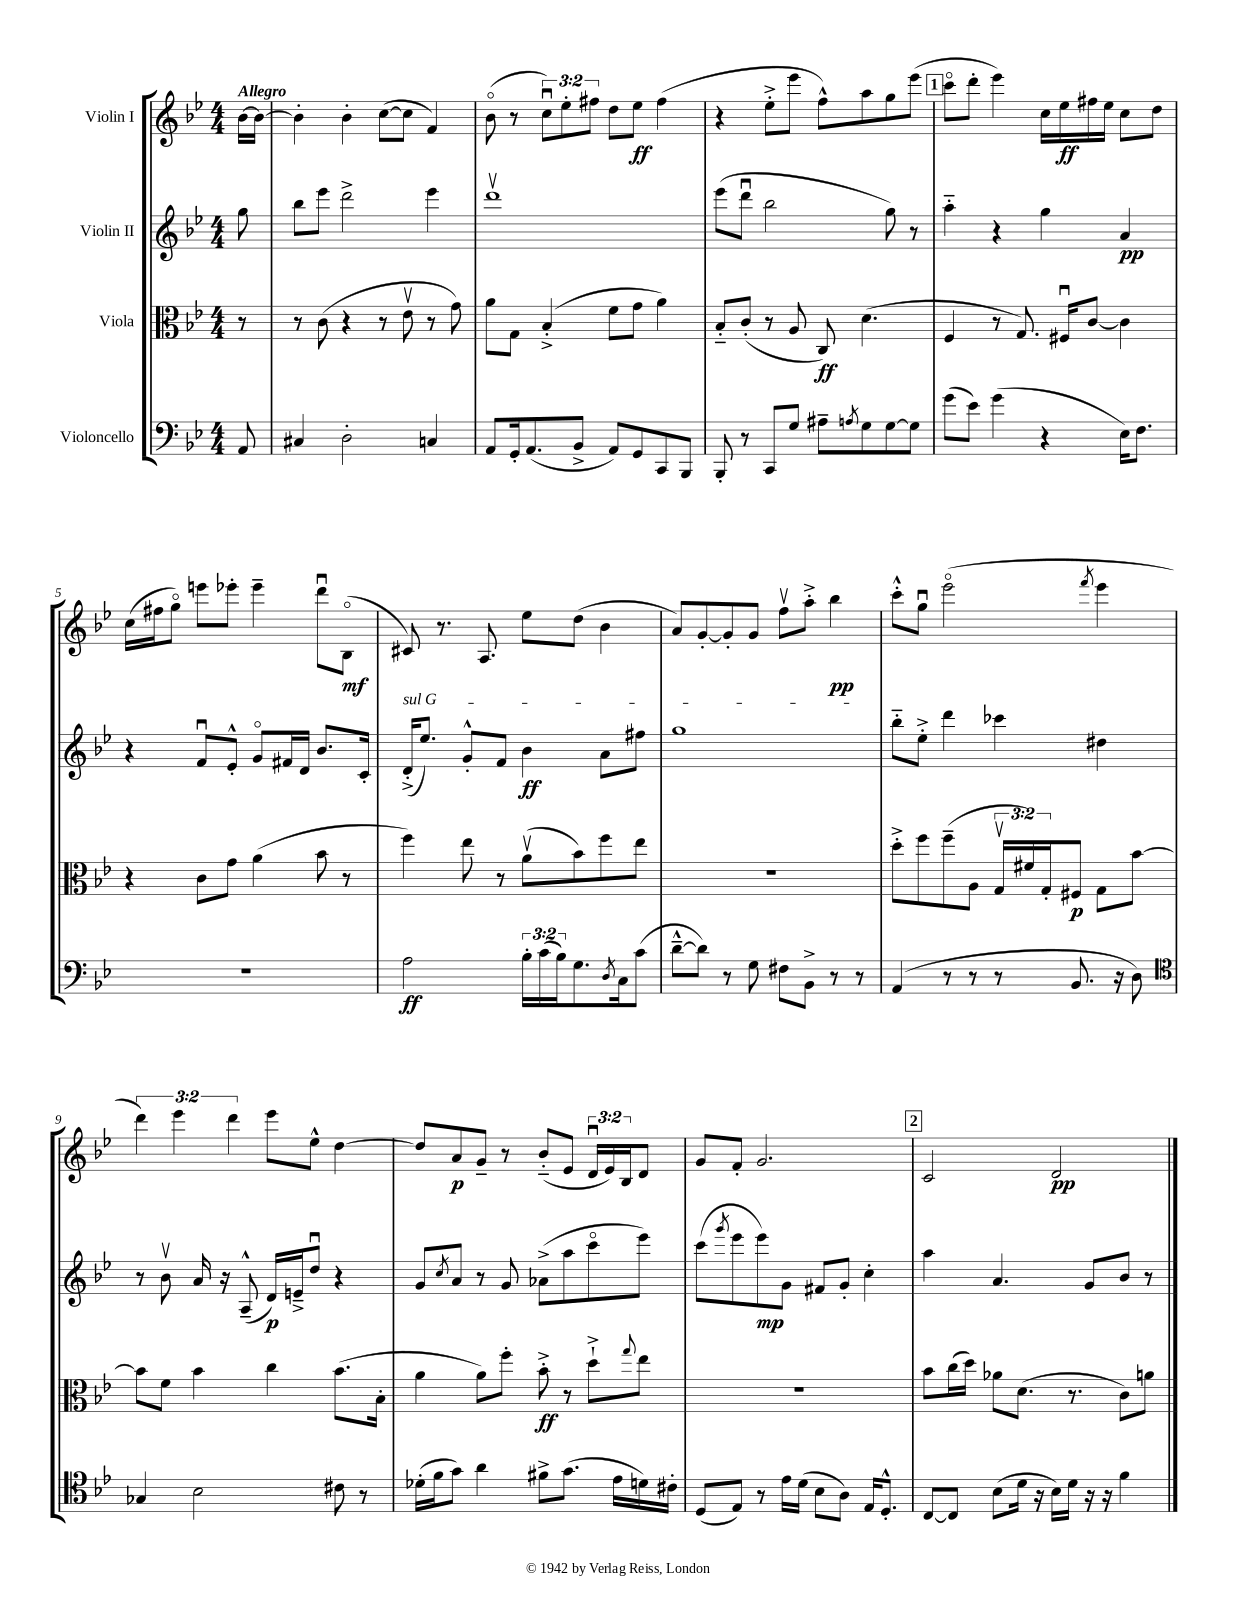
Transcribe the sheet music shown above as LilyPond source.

<<
\new StaffGroup <<
\new Staff = "s0" \with { instrumentName = "Violin I" } {
    \clef treble \key bes \major \numericTimeSignature \time 4/4 \override Staff.TupletNumber.text = #tuplet-number::calc-fraction-text \partial 8 \tempo "Allegro"
    bes'16~ bes'16~ |
    bes'4-. bes'4-. c''8~( c''8 f'4) |
    bes'8\flageolet( r8 \tuplet 3/2 { c''8\downbow) ees''8-. fis''8 } d''8 ees''8\ff fis''4( |
    r4 ees''8-.-> ees'''8 f''8-^) a''8 g''8 ees'''8( |
    \mark \markup { \box "1" } c'''8\flageolet d'''8-. ees'''4) c''16 ees''16\ff fis''16 ees''16 c''8 d''8 |
    c''16( fis''16 g''8\flageolet) e'''8 ees'''8-. ees'''4-- d'''8\downbow bes8\flageolet\mf( |
    cis'8) r8. a8. ees''8 d''8( bes'4 |
    a'8) g'8~-. g'8-. g'8 f''8\upbow a''8-.-> bes''4\pp |
    c'''8-.-^ g''8\downbow ees'''2\flageolet( \acciaccatura { f'''8 } ees'''4 |
    \tuplet 3/2 { d'''4) ees'''4 d'''4 } ees'''8 ees''8-^ d''4~ |
    d''8 a'8\p g'8-- r8 bes'8-_( ees'8 \tuplet 3/2 { d'16\downbow ees'16) bes16 } d'8 |
    g'8 f'8-. g'2. |
    \mark \markup { \box "2" } c'2 d'2\pp \bar "|." |
}
\new Staff = "s1" \with { instrumentName = "Violin II" } {
    \clef treble \key bes \major \numericTimeSignature \time 4/4 \partial 8
    g''8 |
    bes''8 ees'''8 d'''2-> ees'''4 |
    d'''1\upbow |
    ees'''8( d'''8\downbow bes''2 g''8) r8 |
    \mark \markup { \box "1" } a''4-_ r4 g''4 a'4\pp |
    r4 f'8\downbow ees'8-.-^ g'8\flageolet fis'16 d'16 bes'8. c'16-. |
    \once \override TextSpanner.bound-details.left.text = \markup { \italic "sul G" } d'16-.->\startTextSpan( ees''8.) g'8-.-^ f'8 bes'4\ff a'8 fis''8 |
    g''1\stopTextSpan |
    bes''8-_ ees''8-.-> d'''4 ces'''4 dis''4 |
    r8 bes'8\upbow a'16 r16 a8---^( d'16\p) e'16---> d''8\downbow r4 |
    g'8 \acciaccatura { c''8 } a'8 r8 g'8 aes'8->( a''8 c'''8\flageolet ees'''8) |
    c'''8( \acciaccatura { g'''8 } ees'''8 ees'''8\mp) g'8 fis'8 g'8-. c''4-. |
    \mark \markup { \box "2" } a''4 a'4. g'8 bes'8 r8 \bar "|." |
}
\new Staff = "s2" \with { instrumentName = "Viola" } {
    \clef alto \key bes \major \numericTimeSignature \time 4/4 \override Staff.TupletNumber.text = #tuplet-number::calc-fraction-text \partial 8
    r8 |
    r8 c'8( r4 r8 ees'8\upbow r8 g'8) |
    a'8 g8 bes4-.->( f'8 g'8 a'4) |
    bes8-_ c'8-.( r8 a8 c8\ff) d'4.( |
    \mark \markup { \box "1" } f4 r8 g8.) fis16\downbow c'8~ c'4 |
    r4 c'8 g'8 a'4( bes'8 r8 |
    f''4) ees''8 r8 a'8\upbow( bes'8) f''8 ees''8 |
    R1 |
    d''8-.-> f''8 f''8--( a8 \tuplet 3/2 { g16\upbow fis'16) g16-. } fis8\p g8 bes'8~ |
    bes'8 f'8 bes'4 c''4 bes'8.( bes16-. |
    a'4 a'8) f''8-. bes'8-.->\ff r8 d''8-!-> \appoggiatura { g''8 } ees''8 |
    R1 |
    \mark \markup { \box "2" } bes'8 c''16( d''16) aes'8 d'8.( r8. c'8) a'8 \bar "|." |
}
\new Staff = "s3" \with { instrumentName = "Violoncello" } {
    \clef bass \key bes \major \numericTimeSignature \time 4/4 \override Staff.TupletNumber.text = #tuplet-number::calc-fraction-text \partial 8
    a,8 |
    cis4 d2-. c4 |
    a,8 g,16-. a,8.( bes,8-> a,8) g,8 c,8 bes,,8 |
    bes,,8-. r8 c,8 g8 ais8-- \acciaccatura { a8 } g8 g8~ g8 |
    \mark \markup { \box "1" } g'8( ees'8) g'4( r4 ees16) f8. |
    R1 |
    a2\ff \tuplet 3/2 { bes16-. c'16( bes16) } g8. \acciaccatura { d8 } c16 c'8( |
    d'8~---^ d'8) r8 g8 fis8 bes,8-> r8 r8 |
    a,4( r8 r8 r8 bes,8. r16 d8) |
    \clef tenor ges4 bes2 cis'8 r8 |
    des'16-.( f'16 g'8) a'4 fis'8-> g'8.( ees'16 d'16) cis'16-. |
    d8( ees8) r8 ees'16 d'16( bes8 a8) ees16 d8.-.-^ |
    \mark \markup { \box "2" } c8~ c8 bes8( d'16 r16 bes16) d'16 r16 r16 f'4 \bar "|." |
}
>>
>>
